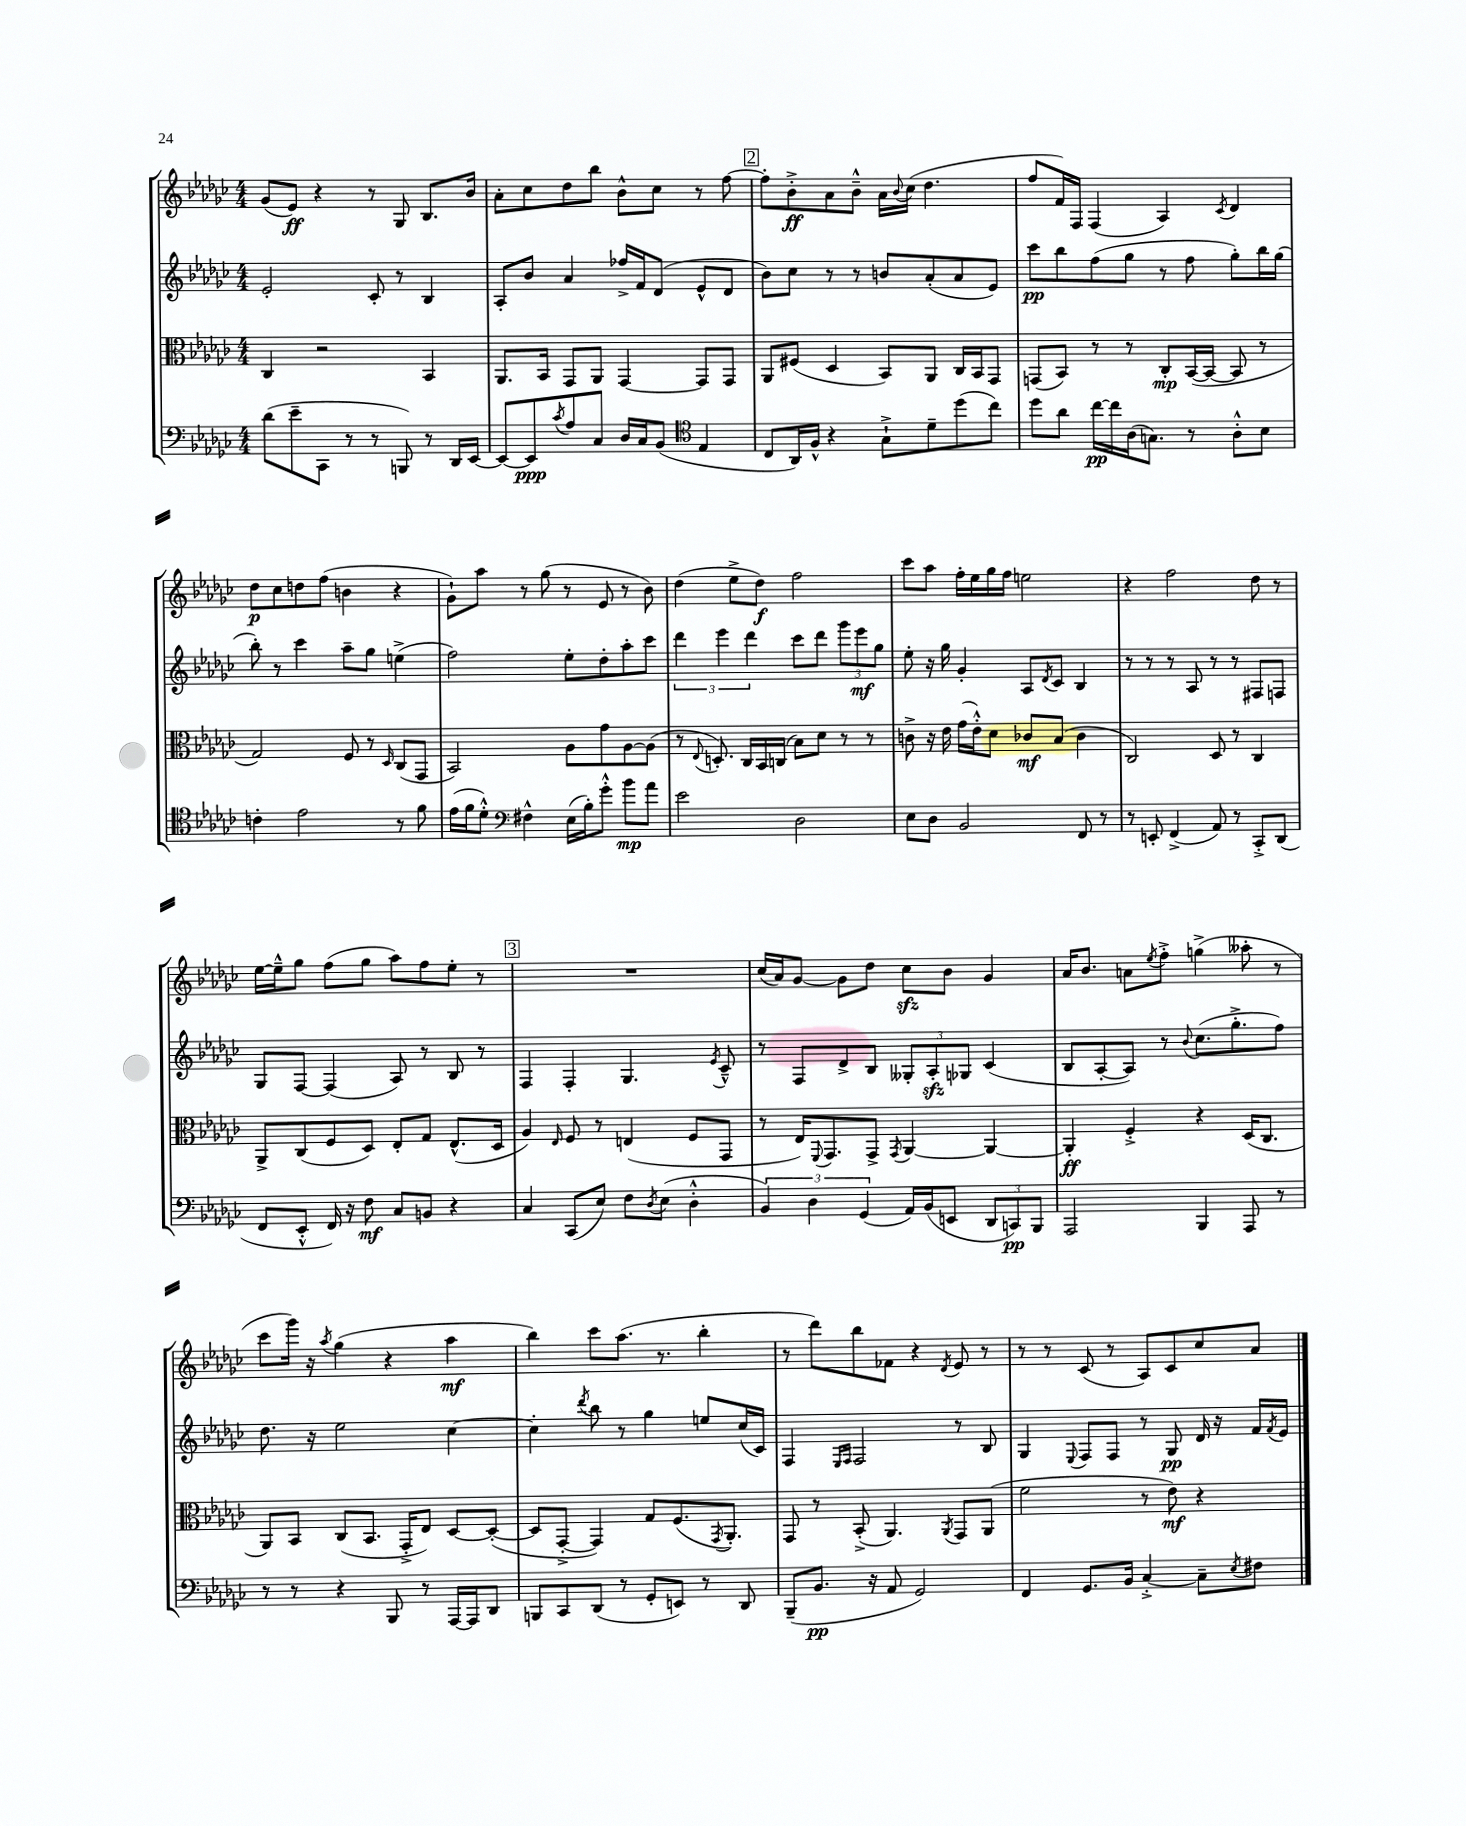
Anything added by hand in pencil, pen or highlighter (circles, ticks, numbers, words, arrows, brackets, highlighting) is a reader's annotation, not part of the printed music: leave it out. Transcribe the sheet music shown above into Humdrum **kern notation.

**kern	**dynam	**kern	**dynam	**kern	**dynam	**kern	**dynam
*part4	*part4	*part3	*part3	*part2	*part2	*part1	*part1
*staff4	*staff4	*staff3	*staff3	*staff2	*staff2	*staff1	*staff1
*clefF4	*	*clefC3	*	*clefG2	*	*clefG2	*
*k[b-e-a-d-g-c-]	*	*k[b-e-a-d-g-c-]	*	*k[b-e-a-d-g-c-]	*	*k[b-e-a-d-g-c-]	*
*M4/4	*	*M4/4	*	*M4/4	*	*M4/4	*
=11	=11	=11	=11	=11	=11	=11	=11
(8d-\L	.	4C-/	.	2e-'/	.	(8g-/L	.
8e-~\	.	.	.	.	.	8e-/J)	ff
8CC-\J	.	2r	.	.	.	4r	.
8r	.	.	.	.	.	.	.
8r	.	.	.	8c-'/	.	8r	.
8BBBn/)	.	.	.	8r	.	8G-/	.
8r	.	4BB-/	.	4B-/	.	8.B-/L	.
16DD-/LL	.	.	.	.	.	.	.
[16EE-/JJ	.	.	.	.	.	16b-/Jk	.
=12	=12	=12	=12	=12	=12	=12	=12
8EE-/L_	.	8.AA-/L	.	8A-'/L	.	8a-'\L	.
8EE-/]	ppp	.	.	8b-/J	.	8cc-\	.
.	.	16BB-/Jk	.	.	.	.	.
8qc-/	.	.	.	.	.	.	.
8A-/	.	8GG-/L	.	4a-/	.	8dd-\	.
8C-/J	.	8AA-/J	.	.	.	8bb-\J	.
16D-/LL	.	[4GG-/	.	16ff-X^/LL	.	8b-^^\L	.
16C-/J	.	.	.	16f/J	.	.	.
(8BB-/J	.	.	.	(8d-/J	.	8cc-\J	.
*clefC4	*	*	*	*	*	*	*
4E-/	.	8GG-/L]	.	8e-^^/L	.	8r	.
.	.	8GG-/J	.	8d-/J	.	[8ff\	.
!!LO:REH:place=s1:t=2
=13	=13	=13	=13	=13	=13	=13	=13
8C-/L	.	8AA-/L	.	8b-\L)	.	8ff'\L]	.
16AA-/L)	.	(8F#X/J	.	8cc-\J	.	8b-'^\	ff
16F^^/JJ	.	.	.	.	.	.	.
4r	.	4D-/	.	8r	.	8a-\	.
.	.	.	.	8r	.	8b-~^^\J	.
8G-`^\L	.	8BB-/L)	.	8bn/L	.	16a-\LL	.
.	.	.	.	.	.	8qqb-/	.
.	.	.	.	.	.	(16cc-\JJ	.
8d-~\	.	8AA-/J	.	(8a-'/	.	4.dd-\	.
(8dd-\	.	16C-/LL	.	8a-/	.	.	.
.	.	16BB-/J	.	.	.	.	.
8cc-\J)	.	8GG-/J	.	8e-/J)	.	.	.
=14	=14	=14	=14	=14	=14	=14	=14
8dd-\L	.	(8GGn/L	.	8ccc-\L	pp	8ff/L	.
8a-\J	.	8BB-/J)	.	8bb-\	.	16f/L)	.
.	.	.	.	.	.	16F/JJ	.
[16cc-\LL	pp	8r	.	(8ff\	.	(4F/	.
16cc-\]	.	.	.	.	.	.	.
(16A-\J	.	8r	.	8gg-\J	.	.	.
8.Gn\J)	.	.	.	.	.	.	.
.	.	8C-'/L	mp	8r	.	4A-/)	.
8r	.	([16BB-/L	.	8ff\	.	.	.
.	.	16BB-/JJ_	.	.	.	.	.
.	.	.	.	.	.	8qc-/	.
8A-'^^\L	.	8BB-/]	.	8gg-'\L)	.	4d-/	.
8B-\J	.	8r	.	16bb-\L	.	.	.
.	.	.	.	(16gg-\JJ	.	.	.
!!LO:LB:g=z
=15	=15	=15	=15	=15	=15	=15	=15
4cn'\	.	2G-/)	.	8bb-'\)	.	8dd-\L	p
.	.	.	.	8r	.	8cc-\	.
2e-\	.	.	.	4ccc-\	.	8ddn\	.
.	.	.	.	.	.	(8ff\J	.
.	.	8F/	.	8aa-~\L	.	4bn\	.
.	.	8r	.	8gg-\J	.	.	.
.	.	16qqD-/	.	.	.	.	.
8r	.	(8C-/L	.	(4een^\	.	4r	.
8f\	.	8GG-/J	.	.	.	.	.
=16	=16	=16	=16	=16	=16	=16	=16
(16e-\LL	.	2BB-/)	.	2ff\)	.	8g-`\L)	.
16f\J	.	.	.	.	.	.	.
8d-'^^\J)	.	.	.	.	.	8aa-\J	.
*clefF4	*	*	*	*	*	*	*
4F#X^^\	.	.	.	.	.	8r	.
.	.	.	.	.	.	(8gg-\	.
(16E-\LL	.	8A-\L	.	8ee-'\L	.	8r	.
16B-'\J)	.	.	.	.	.	.	.
8g-'^^\J	.	8g-\	.	8dd-'\	.	8e-/	.
8b-\L	mp	[8A-\	.	8aa-'\	.	8r	.
8a-\J	.	(8A-\J]	.	8ccc-\J	.	8b-\)	.
=17	=17	=17	=17	=17	=17	=17	=17
2e-\	.	8r	.	6ddd-\	.	(4dd-\	.
.	.	8qqE-/	.	.	.	.	.
.	.	8.Dn'/)	.	.	.	.	.
.	.	.	.	6eee-\	.	.	.
.	.	.	.	.	.	8ee-^\L	.
.	.	16C-/LL	.	.	.	.	.
.	.	.	.	6ddd-\	.	.	.
.	.	16BB-/	.	.	.	8dd-\J)	f
.	.	(16Cn/JJ	.	.	.	.	.
2D-\	.	8B-\L)	.	8ccc-\L	.	2ff\	.
.	.	8d-\J	.	8ddd-\J	.	.	.
.	.	8r	.	12ggg-\L	.	.	.
.	.	.	.	12eee-\	mf	.	.
.	.	8r	.	.	.	.	.
.	.	.	.	12gg-\J	.	.	.
=18	=18	=18	=18	=18	=18	=18	=18
8E-\L	.	8cn^\	.	8ee-'\	.	8ccc-\L	.
8D-\J	.	16r	.	16r	.	8aa-\J	.
.	.	16e-\	.	16gg-\	.	.	.
2BB-/	.	(16g-\LL	.	4g-'/	.	16ff'\LL	.
.	.	16e-'^^\J)	.	.	.	16ee-\	.
.	.	8d-\J	.	.	.	16gg-\	.
.	.	.	.	.	.	16ff\JJ	.
.	.	8c-X/L	mf	8A-/L	.	2een\	.
.	.	.	.	8qd-/	.	.	.
.	.	(8B-/J	.	8c-/J	.	.	.
8FF/	.	4c-\	.	4B-/	.	.	.
8r	.	.	.	.	.	.	.
=19	=19	=19	=19	=19	=19	=19	=19
8r	.	2C-/)	.	8r	.	4r	.
8EEn'/	.	.	.	8r	.	.	.
(4FF^/	.	.	.	8r	.	2ff\	.
.	.	.	.	8A-/	.	.	.
8AA-/)	.	8D-/	.	8r	.	.	.
8r	.	8r	.	8r	.	.	.
8CC-'^/L	.	4C-/	.	8F#X/L	.	8dd-\	.
(8DD-/J	.	.	.	8Fn/J	.	8r	.
!!LO:LB:g=z
=20	=20	=20	=20	=20	=20	=20	=20
8FF/L	.	8AA-^/L	.	8G-/L	.	[16ee-\LL	.
.	.	.	.	.	.	16ee-~^^\J]	.
8EE-'^^/J	.	(8C-/	.	[8F/J	.	8gg-\J	.
16FF/)	.	8F/	.	(4F/]	.	(8ff\L	.
16r	.	.	.	.	.	.	.
8F\	mf	8D-/J)	.	.	.	8gg-\J	.
8C-/L	.	8E-'/L	.	8A-/)	.	8aa-\L)	.
8BBn/J	.	8G-/J	.	8r	.	8ff\	.
4r	.	(8.E-^^/L	.	8B-/	.	8ee-'\J	.
.	.	.	.	8r	.	8r	.
.	.	16D-/Jk	.	.	.	.	.
!!LO:REH:place=s1:t=3
=21	=21	=21	=21	=21	=21	=21	=21
4C-/	.	4A-/)	.	4F/	.	1r	.
.	.	16qqE-/	.	.	.	.	.
(8CC-/L	.	8F/	.	4F'/	.	.	.
8E-/J)	.	8r	.	.	.	.	.
8F\L	.	(4En/	.	4.G-/	.	.	.
8qD-/	.	.	.	.	.	.	.
(8E-\J	.	.	.	.	.	.	.
4D-'^^\	.	8F/L	.	.	.	.	.
.	.	.	.	8qe-/	.	.	.
.	.	8GG-/J	.	8c-~^^/	.	.	.
=22	=22	=22	=22	=22	=22	=22	=22
6BB-/)	.	8r	.	8r	.	(16cc-/LL	.
.	.	.	.	.	.	16a-/J)	.
.	.	16E-/KL)	.	8F/L	.	[8g-/J	.
6D-\	.	.	.	.	.	.	.
.	.	8qqFF/	.	.	.	.	.
.	.	8.GG-/	.	.	.	.	.
.	.	.	.	8d-^/	.	8g-\L]	.
(6GG-/	.	.	.	.	.	.	.
.	.	8GG-^/J	.	8B-/J	.	8dd-\J	.
.	.	8qGG-/	.	.	.	.	.
16AA-/LL)	.	[4AA-/	.	12G--X'/L	.	8cc-zz\L	.
(16BB-/J	.	.	.	.	.	.	.
.	.	.	.	12A-zz'/	.	.	.
8EEn/J	.	.	.	.	.	8b-\J	.
.	.	.	.	12G-X/J	.	.	.
12DD-/L	.	4AA-/_	.	(4c-/	.	4g-/	.
12CCn/)	pp	.	.	.	.	.	.
12BBB-/J	.	.	.	.	.	.	.
=23	=23	=23	=23	=23	=23	=23	=23
2AAA-/	.	4AA-'/]	ff	8B-/L	.	16a-/KL	.
.	.	.	.	.	.	8.b-/J	.
.	.	.	.	[8A-'/	.	.	.
.	.	4F'^/	.	8A-/J])	.	8an\L	.
.	.	.	.	.	.	8qee-/	.
.	.	.	.	8r	.	8ff'^\J	.
.	.	.	.	8qqb-/	.	.	.
4BBB-/	.	4r	.	(8.cc-\L	.	(4ggn^\	.
.	.	.	.	8.gg-'^\	.	.	.
8AAA-/	.	(16D-/KL	.	.	.	8aa--X'\	.
.	.	8.C-/J	.	.	.	.	.
8r	.	.	.	8ff\J)	.	8r	.
!!LO:LB:g=z
=24	=24	=24	=24	=24	=24	=24	=24
8r	.	8AA-/L)	.	8.dd-\	.	8ccc-\L	.
8r	.	8BB-/J	.	.	.	16ggg-\Jk)	.
.	.	.	.	16r	.	16r	.
.	.	.	.	.	.	8qaa-/	.
4r	.	(8C-/L	.	2ee-\	.	(4gg-\	.
.	.	8.BB-/J	.	.	.	.	.
8BBB-/	.	.	.	.	.	4r	.
.	.	16GG-'^/KL	.	.	.	.	.
8r	.	8E-/J)	.	.	.	.	.
[16AAA-/LL	.	[8D-/L	.	[4cc-\	.	4aa-\	mf
16AAA-/J]	.	.	.	.	.	.	.
8DD-/J	.	(8D-'/J_	.	.	.	.	.
=25	=25	=25	=25	=25	=25	=25	=25
8BBBn/L	.	8D-/L]	.	4cc-'\]	.	4bb-\)	.
8CC-/	.	[8GG-'^/J	.	.	.	.	.
.	.	.	.	8qddd-/	.	.	.
(8DD-/J	.	4GG-/])	.	8bb-\	.	8ccc-\L	.
8r	.	.	.	8r	.	(8.aa-\J	.
8GG-'/L	.	8G-/L	.	4gg-\	.	.	.
.	.	.	.	.	.	8.r	.
8EEn/J)	.	(8.F/	.	.	.	.	.
8r	.	.	.	8een/L	.	4bb-'\	.
.	.	8qGG-/	.	.	.	.	.
.	.	8.AA-'/J)	.	.	.	.	.
8DD-/	.	.	.	(16cc-/L	.	.	.
.	.	.	.	16c-/JJ)	.	.	.
=26	=26	=26	=26	=26	=26	=26	=26
(8BBB-~/L	.	8GG-/	.	4F/	.	8r	.
8.BB-/J	pp	8r	.	.	.	8ddd-\L)	.
.	.	.	.	16qqE-/LL	.	.	.
.	.	.	.	16qqF/JJ	.	.	.
.	.	(8BB-'^/	.	2F/	.	8bb-\	.
16r	.	.	.	.	.	.	.
8AA-/	.	4.AA-/)	.	.	.	8f-X\J	.
2GG-/)	.	.	.	.	.	4r	.
.	.	8qAA-/	.	.	.	8qd-/	.
.	.	8GG-/L	.	8r	.	8e-/	.
.	.	(8AA-/J	.	8B-/	.	8r	.
=27	=27	=27	=27	=27	=27	=27	=27
4FF/	.	2f\	.	4G-/	.	8r	.
.	.	.	.	.	.	8r	.
.	.	.	.	8qqE-/	.	.	.
8.GG-/L	.	.	.	8F/L	.	(8c-/	.
.	.	.	.	8F/J	.	8r	.
16BB-/Jk	.	.	.	.	.	.	.
[4C-'^/	.	8r	.	8r	.	8A-/L)	.
.	.	8e-\)	mf	8G-/	pp	8c-/	.
8C-~\L]	.	4r	.	16d-/	.	8cc-/	.
.	.	.	.	16r	.	.	.
8qE-/	.	.	.	.	.	.	.
8F#X\J	.	.	.	16f/LL	.	8a-/J	.
.	.	.	.	8qf/	.	.	.
.	.	.	.	16e-/JJ	.	.	.
==	==	==	==	==	==	==	==
*-	*-	*-	*-	*-	*-	*-	*-
